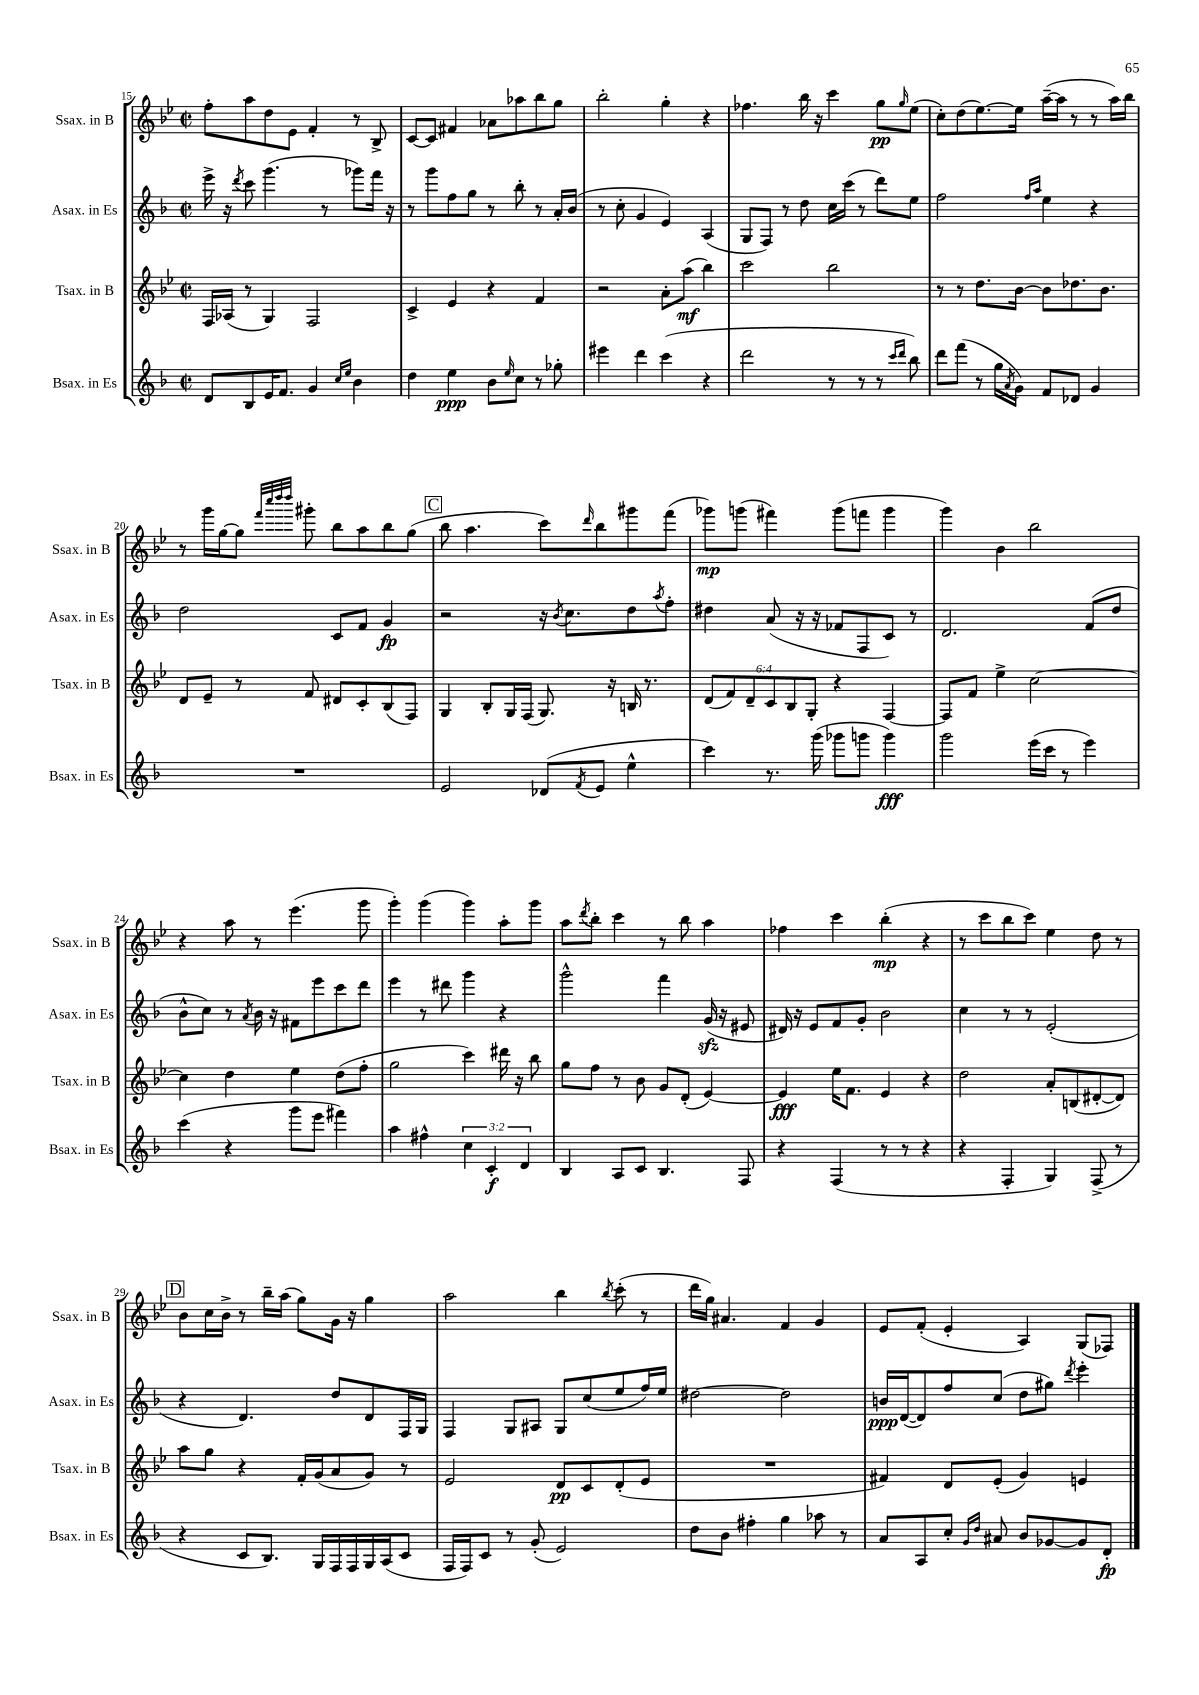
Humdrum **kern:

**kern	**dynam	**kern	**dynam	**kern	**dynam	**kern	**dynam
*part4	*part4	*part3	*part3	*part2	*part2	*part1	*part1
*staff4	*staff4	*staff3	*staff3	*staff2	*staff2	*staff1	*staff1
*I"Bsax. in Es	*	*I"Tsax. in B	*	*I"Asax. in Es	*	*I"Ssax. in B	*
*I'Bsax. in Es	*	*I'Tsax. in B	*	*I'Asax. in Es	*	*I'Ssax. in B	*
*clefG2	*	*clefG2	*	*clefG2	*	*clefG2	*
*k[b-]	*	*k[b-e-]	*	*k[b-]	*	*k[b-e-]	*
*M2/2	*	*M2/2	*	*M2/2	*	*M2/2	*
*met(c|)	*	*met(c|)	*	*met(c|)	*	*met(c|)	*
=15	=15	=15	=15	=15	=15	=15	=15
8d/L	.	16F/LL	.	16eee^\	.	8ff'\L	.
.	.	(16A-X/JJ	.	16r	.	.	.
.	.	.	.	8qddd/	.	.	.
8B-/	.	8r	.	8ccc\	.	8aa\	.
16e/K	.	4G/)	.	(4.ggg\	.	8dd\	.
8.f/J	.	.	.	.	.	.	.
.	.	.	.	.	.	8e-\J	.
4g/	.	2F/	.	.	.	4f'/	.
.	.	.	.	8r	.	.	.
16qqcc/LL	.	.	.	.	.	.	.
16qqee/JJ	.	.	.	.	.	.	.
4b-\	.	.	.	8ggg-X\L)	.	8r	.
.	.	.	.	16fff\Jk	.	8B-^/	.
.	.	.	.	16r	.	.	.
=16	=16	=16	=16	=16	=16	=16	=16
4dd\	.	4c^/	.	8r	.	[8c/L	.
.	.	.	.	8ggg\L	.	8c/J]	.
4ee\	ppp	4e-/	.	8ff\	.	4f#X/	.
.	.	.	.	8gg\J	.	.	.
8b-\L	.	4r	.	8r	.	8a-X\L	.
16qqee/	.	.	.	.	.	.	.
8cc\J	.	.	.	8bb-'\	.	8aa-X\	.
8r	.	4f/	.	8r	.	8bb-\	.
8gg-X'\	.	.	.	16a'/LL	.	8gg\J	.
.	.	.	.	(16b-/JJ	.	.	.
=17	=17	=17	=17	=17	=17	=17	=17
4eee#X\	.	2r	.	8r	.	2bb-'\	.
.	.	.	.	8cc'\	.	.	.
4ddd\	.	.	.	4g/	.	.	.
(4ccc\	.	8a'\L	.	4e/)	.	4gg'\	.
.	.	(8aa\J	mf	.	.	.	.
4r	.	4bb-\)	.	(4A/	.	4r	.
=18	=18	=18	=18	=18	=18	=18	=18
2ddd\	.	2ccc\	.	8G/L	.	4.ff-X\	.
.	.	.	.	8F/J)	.	.	.
.	.	.	.	8r	.	.	.
.	.	.	.	8dd\	.	16bb-\	.
.	.	.	.	.	.	16r	.
8r	.	2bb-\	.	16cc\LL	.	4ccc\	.
.	.	.	.	(16ccc\JJ	.	.	.
8r	.	.	.	8r	.	.	.
8r	.	.	.	8ddd\L)	.	8gg\L	pp
16qqccc/LL	.	.	.	.	.	.	.
16qqddd/JJ	.	.	.	.	.	16qqgg/	.
8bb-\)	.	.	.	8ee\J	.	(8ee-\J	.
=19	=19	=19	=19	=19	=19	=19	=19
8ddd\L	.	8r	.	2ff\	.	8cc'\L)	.
(8fff\J	.	8r	.	.	.	(8dd\	.
8r	.	8.dd\L	.	.	.	[8.ee-\)	.
16gg\LL	.	.	.	.	.	.	.
8qa/	.	.	.	.	.	.	.
16g\JJ)	.	[16b-\Jk	.	.	.	16ee-\Jk]	.
.	.	.	.	16qqff/LL	.	.	.
.	.	.	.	16qqaa/JJ	.	.	.
8f/L	.	8b-\L]	.	4ee\	.	([16aa~\LL	.
.	.	.	.	.	.	16aa\JJ]	.
8d-X/J	.	8.dd-X\	.	.	.	8r	.
4g/	.	.	.	4r	.	8r	.
.	.	8.b-\J	.	.	.	.	.
.	.	.	.	.	.	16aa\LL)	.
.	.	.	.	.	.	16bb-\JJ	.
!!LO:LB:g=z
=20	=20	=20	=20	=20	=20	=20	=20
1r	.	8d/L	.	2dd\	.	8r	.
.	.	8e-~/J	.	.	.	16ggg\LL	.
.	.	.	.	.	.	[16gg\J	.
.	.	8r	.	.	.	8gg\J]	.
.	.	.	.	.	.	32qqfff/LLL	.
.	.	.	.	.	.	32qqcccc/	.
.	.	.	.	.	.	32qqdddd/	.
.	.	.	.	.	.	32qqdddd/JJJ	.
.	.	8f/	.	.	.	8ggg#X'\	.
.	.	8d#X/L	.	8c/L	.	8bb-\L	.
.	.	8c'/	.	8f/J	.	8aa\	.
.	.	(8B-/	.	4g/	fp	8bb-\	.
.	.	8F/J)	.	.	.	(8gg\J	.
!!LO:REH:place=s1:t=C
=21	=21	=21	=21	=21	=21	=21	=21
2e/	.	4G/	.	2r	.	8bb-\	.
.	.	.	.	.	.	4.aa\	.
.	.	8B-'/L	.	.	.	.	.
.	.	16G/L	.	.	.	.	.
.	.	(16F/JJ	.	.	.	.	.
(8d-X/L	.	8.G/)	.	16r	.	8ccc\L)	.
.	.	.	.	8qb-/	.	.	.
.	.	.	.	8.cc\L	.	.	.
8qf/	.	.	.	.	.	16qqddd/	.
8e/J	.	.	.	.	.	8bb-\	.
.	.	16r	.	.	.	.	.
4ee^^\	.	16Bn/	.	8dd\	.	8ggg#X\	.
.	.	8.r	.	.	.	.	.
.	.	.	.	8qaa/	.	.	.
.	.	.	.	8ff'\J	.	(8fff\J	.
=22	=22	=22	=22	=22	=22	=22	=22
4ccc\)	.	(12d/L	.	4dd#X\	.	8ggg-X\L)	mp
.	.	12f/)	.	.	.	.	.
.	.	.	.	.	.	(8gggn\J	.
.	.	12d~/	.	.	.	.	.
8.r	.	12c/	.	(8a/	.	4fff#X\)	.
.	.	12B-/	.	.	.	.	.
.	.	.	.	16r	.	.	.
.	.	12G'/J	.	.	.	.	.
(16ggg\	.	.	.	16r	.	.	.
8ggg-X\L	.	4r	.	8f-X/L	.	(8ggg\L	.
8gggn\J	.	.	.	8F/	.	8fffn\J	.
4ggg\)	fff	[4F/	.	8c/J)	.	4ggg\	.
.	.	.	.	8r	.	.	.
=23	=23	=23	=23	=23	=23	=23	=23
2ggg\	.	8F/L]	.	2.d/	.	4ggg\)	.
.	.	8f/J	.	.	.	.	.
.	.	4ee-^\	.	.	.	4b-\	.
(16eee\LL	.	[2cc\	.	.	.	2bb-\	.
16ccc\JJ	.	.	.	.	.	.	.
8r	.	.	.	.	.	.	.
4eee\)	.	.	.	(8f/L	.	.	.
.	.	.	.	8dd/J	.	.	.
!!LO:LB:g=z
=24	=24	=24	=24	=24	=24	=24	=24
(4ccc\	.	4cc\]	.	8b-^^\L	.	4r	.
.	.	.	.	8cc\J)	.	.	.
4r	.	4dd\	.	8r	.	8aa\	.
.	.	.	.	8qa/	.	.	.
.	.	.	.	16b-\	.	8r	.
.	.	.	.	16r	.	.	.
8ggg\L	.	4ee-\	.	8f#X\L	.	(4.eee-\	.
8eee\J	.	.	.	8eee\	.	.	.
4fff#X\)	.	(8dd\L	.	8ccc\	.	.	.
.	.	8ff'\J	.	8ddd\J	.	8ggg\	.
=25	=25	=25	=25	=25	=25	=25	=25
4aa\	.	2gg\	.	4eee\	.	4ggg'\)	.
4ff#X^^\	.	.	.	8r	.	(4ggg\	.
.	.	.	.	8ddd#X\	.	.	.
6cc\	.	4ccc\)	.	4ggg\	.	4ggg\)	.
6c'/	f	.	.	.	.	.	.
.	.	16ddd#X\	.	4r	.	8aa'\L	.
.	.	16r	.	.	.	.	.
6d/	.	.	.	.	.	.	.
.	.	8bb-\	.	.	.	8ggg\J	.
=26	=26	=26	=26	=26	=26	=26	=26
4B-/	.	8gg\L	.	2ggg^^\	.	8aa\L	.
.	.	.	.	.	.	8qddd/	.
.	.	8ff\J	.	.	.	8bb-'\J	.
8A/L	.	8r	.	.	.	4ccc\	.
8c/J	.	8b-\	.	.	.	.	.
4.B-/	.	8g/L	.	4fff\	.	8r	.
.	.	(8d'/J	.	.	.	8bb-\	.
.	.	[4e-/)	.	(16gzz/	.	4aa\	.
.	.	.	.	16r	.	.	.
8F/	.	.	.	8e#X/	.	.	.
=27	=27	=27	=27	=27	=27	=27	=27
4r	.	4e-/]	fff	16d#X/)	.	4ff-X\	.
.	.	.	.	16r	.	.	.
.	.	.	.	8e/L	.	.	.
(4F/	.	16ee-\KL	.	8f/	.	4ccc\	.
.	.	8.f\J	.	.	.	.	.
.	.	.	.	8g'/J	.	.	.
8r	.	4e-/	.	2b-\	.	(4bb-'\	mp
8r	.	.	.	.	.	.	.
4r	.	4r	.	.	.	4r	.
=28	=28	=28	=28	=28	=28	=28	=28
4r	.	2dd\	.	4cc\	.	8r	.
.	.	.	.	.	.	8ccc\L	.
4F'/	.	.	.	8r	.	8bb-\	.
.	.	.	.	8r	.	8ccc\J)	.
4G/)	.	8a'/L	.	(2e'/	.	4ee-\	.
.	.	(8Bn/	.	.	.	.	.
(8F^/	.	[8d#X'/	.	.	.	8dd\	.
8r	.	8d#/J])	.	.	.	8r	.
!!LO:LB:g=z
!!LO:REH:place=s1:t=D
=29	=29	=29	=29	=29	=29	=29	=29
4r	.	8aa\L	.	4r	.	8b-\L	.
.	.	8gg\J	.	.	.	16cc\L	.
.	.	.	.	.	.	16b-^\JJ	.
8c/L	.	4r	.	4.d/)	.	8r	.
8.B-/J)	.	.	.	.	.	16bb-~\LL	.
.	.	.	.	.	.	(16aa\JJ	.
.	.	16f'/LL	.	.	.	8gg\L)	.
16G/LL	.	(16g/J	.	.	.	.	.
16F/	.	8a/	.	8dd/L	.	16g\Jk	.
16F/	.	.	.	.	.	16r	.
16G/	.	8g/J)	.	8d/	.	4gg\	.
(16A/J	.	.	.	.	.	.	.
8c/J	.	8r	.	16F/L	.	.	.
.	.	.	.	16G/JJ	.	.	.
=30	=30	=30	=30	=30	=30	=30	=30
16F/LL	.	2e-/	.	4F/	.	2aa\	.
16F/J)	.	.	.	.	.	.	.
8c/J	.	.	.	.	.	.	.
8r	.	.	.	8G/L	.	.	.
(8g'/	.	.	.	8A#X/J	.	.	.
2e/)	.	8d/L	pp	8G/L	.	4bb-\	.
.	.	8c/	.	(8cc/	.	.	.
.	.	.	.	.	.	8qbb-/	.
.	.	(8d'/	.	8ee/	.	(8ccc'\	.
.	.	8e-/J	.	16ff/L)	.	8r	.
.	.	.	.	16ee/JJ	.	.	.
=31	=31	=31	=31	=31	=31	=31	=31
8dd\L	.	1r	.	[2dd#X\	.	16ddd\LL	.
.	.	.	.	.	.	16gg\JJ)	.
8b-\J	.	.	.	.	.	4.a#X/	.
4ff#X'\	.	.	.	.	.	.	.
4gg\	.	.	.	2dd#\]	.	4f/	.
8aa-X\	.	.	.	.	.	4g/	.
8r	.	.	.	.	.	.	.
=32	=32	=32	=32	=32	=32	=32	=32
8a/L	.	4f#X/)	.	16bn/LL	ppp	8e-/L	.
.	.	.	.	([16d/J	.	.	.
8A/	.	.	.	8d/])	.	(8f'/J	.
8cc'/J	.	8d/L	.	8ff/	.	4e-'/	.
16qqg/LL	.	.	.	.	.	.	.
16qqdd/JJ	.	.	.	.	.	.	.
8a#X/	.	(8e-'/J	.	(8cc/J	.	.	.
8b-/L	.	4g/)	.	8dd\L	.	4A/)	.
[8g-X/	.	.	.	8gg#X\J)	.	.	.
.	.	.	.	8qddd/	.	.	.
8g-/]	.	4en/	.	4eee'\	.	(8G/L	.
8d'/J	fp	.	.	.	.	8F-X/J)	.
==	==	==	==	==	==	==	==
*-	*-	*-	*-	*-	*-	*-	*-
